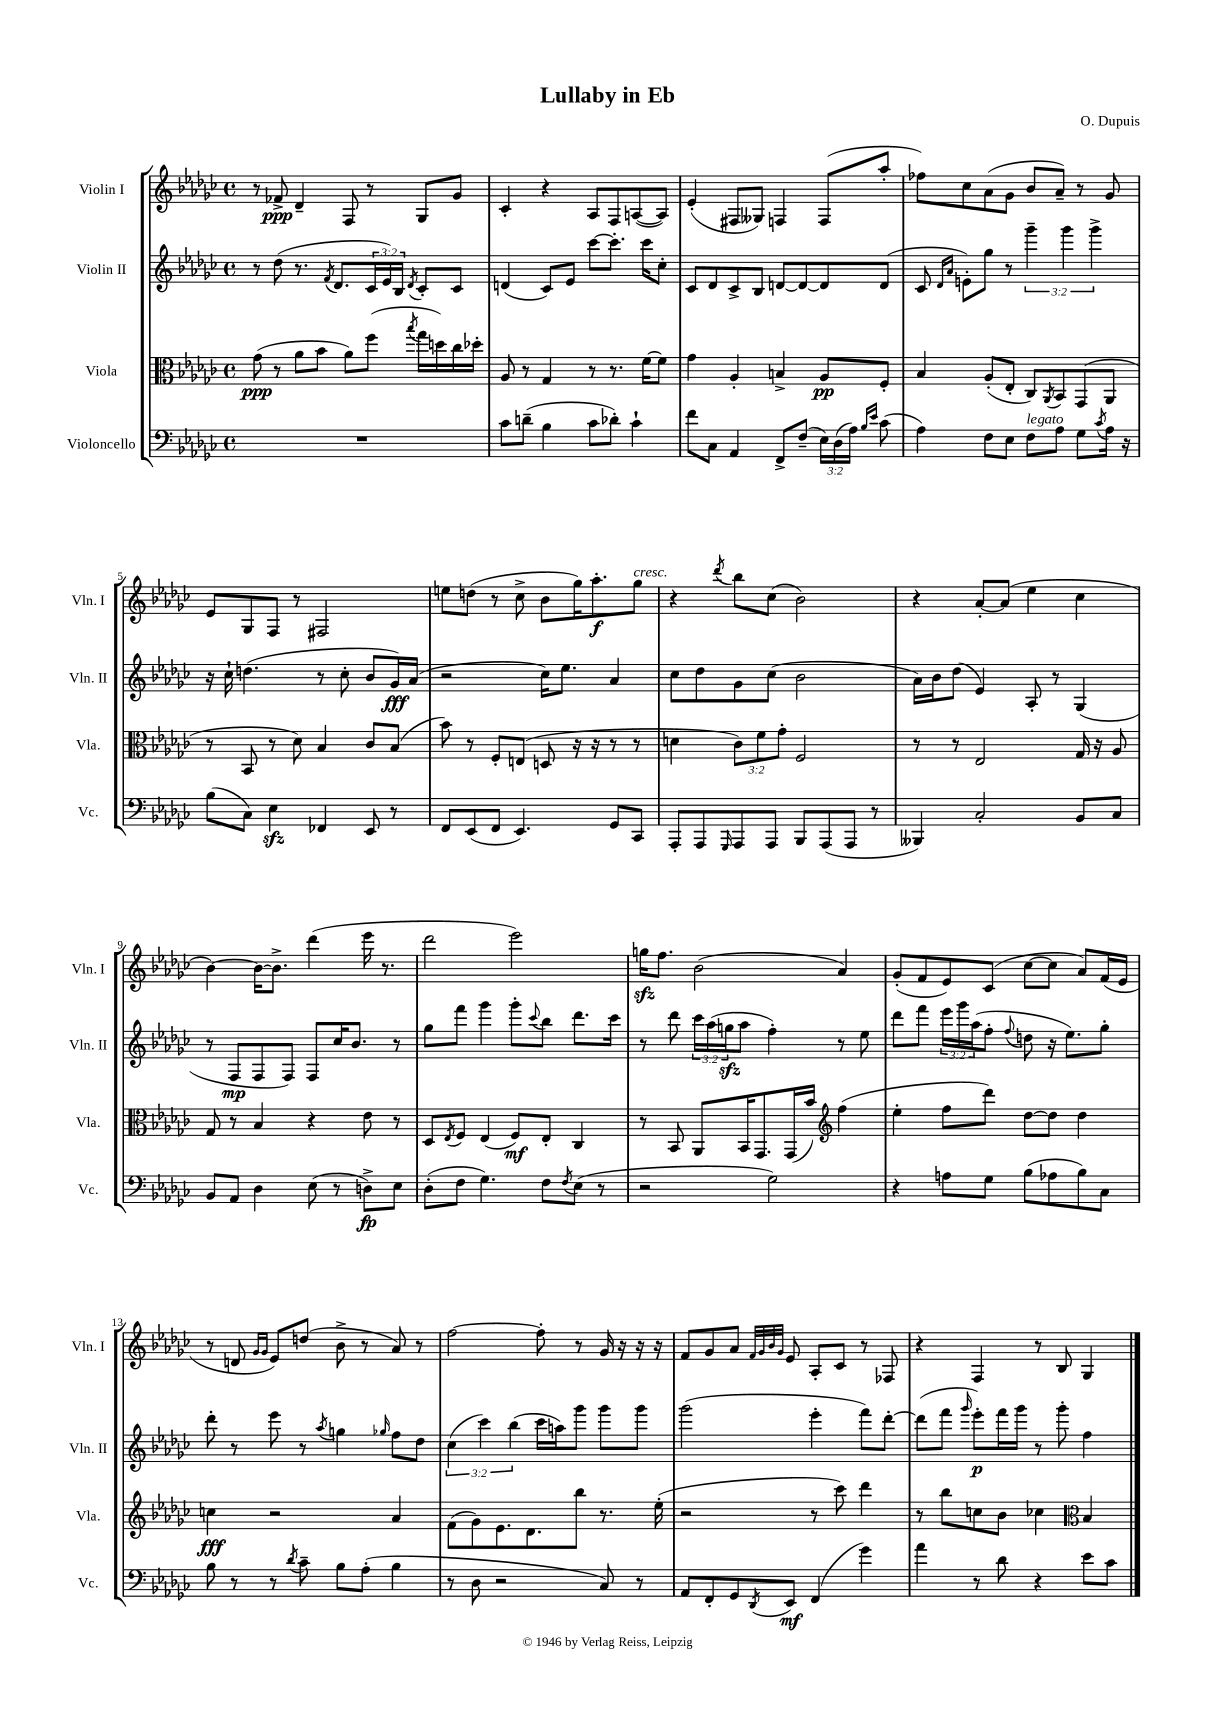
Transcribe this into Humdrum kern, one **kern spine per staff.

**kern	**kern	**kern	**kern
*staff4	*staff3	*staff2	*staff1
*clefF4	*clefC3	*clefG2	*clefG2
*k[b-e-a-d-g-c-]	*k[b-e-a-d-g-c-]	*k[b-e-a-d-g-c-]	*k[b-e-a-d-g-c-]
*M4/4	*M4/4	*M4/4	*M4/4
*met(c)	*met(c)	*met(c)	*met(c)
1r	(8g-\	8r	8r
.	8r	(8dd-\	8f-^/
.	8a-\L	8.r	4d-~/
.	8b-\J	.	.
.	.	8qf/	.
.	.	8.d-/L	.
.	8a-\L)	.	8F/
.	(8ff\J	24c-/L	8r
.	.	24e-/)	.
.	.	24B-/JJ	.
.	8qbb-/	8qd-/	.
.	16gg-\LL	8c-'/L	8G-/L
.	16dd\)	.	.
.	16cc-\	8c-/J	8g-/J
.	16dd-'\JJ	.	.
=	=	=	=
8c-\L	8A-/	(4d/	4c-'/
(8d~\J	8r	.	.
4B-\	4G-/	8c-/L)	4r
.	.	8e-/J	.
8c-\L	8r	[8ccc-\L	8A-/L
8d-'\J)	8.r	8.ccc-'\]J	8F/
4c-`\	.	.	([8A/
.	[16f\LK	16ccc-\LK	.
.	8f\]J	8cc-'\J	8A/]J)
=	=	=	=
8f\L	4g-\	8c-/L	(4e-'/
8C-\J	.	8d-/	.
4AA-/	4A-'/	8c-^/	8F#/L
.	.	8B-/J	8G--/J)
8FF^/L	4B^/	[8d/L	4F/
(8F~/J	.	8d/_	.
24E-\LL)	8A-/L	8d/]	(8F/L
(24D-\	.	.	.
24A-\JJ)	.	.	.
16qqB-/LL	.	.	.
16qqe-/JJ	.	.	.
(8c-\	8F'/J	(8d/J	8aa-'/J
=	=	=	=
4A-\)	4B-/	8c-/	8ff-\L)
.	.	16qqd-/LL	.
.	.	16qqa-/JJ	.
.	.	8e'\L)	8cc-\
8F\L	(8A-'/L	8gg-\J	(8a-\
8E-\J	8E-'/J	8r	8g-\J
8F\L	8C-/L)	6ggg-~\	8b-/L
.	8qAA-/	.	.
8A-\J	8BB-/	.	8a-~/J)
.	.	6ggg-\	.
8G-\L	(8GG-/	.	8r
.	.	6ggg-^\	.
8qc-/	.	.	.
16A-\Jk	8AA-/J	.	8g-/
16r	.	.	.
=	=	=	=
(8B-\L	8r	16r	8e-/L
.	.	16cc-`\	.
8C-\J)	8BB-/	(4.dd\	8G-/
4E-\	8r	.	8F/J
.	8d-\)	.	8r
4FF-/	4B-/	8r	2F#/
.	.	8cc-'\	.
8EE-/	8c-/L	8b-/L	.
8r	(8B-/J	16g-/L)	.
.	.	(16a-/JJ	.
=	=	=	=
8FF/L	8b-\)	2r	8ee\L
(8EE-/	8r	.	(8dd\J
8FF/J	8F'/L	.	8r
4.EE-/)	(8E/J	.	8cc-^\
.	8D/	16cc-\LK)	8b-\L
.	.	8.ee-\J	.
.	16r	.	16gg-\K)
.	16r	.	8.aa-'\
8GG-/L	8r	4a-/	.
8CC-/J	8r	.	8gg-\J
=	=	=	=
8AAA-'/L	4d\	8cc-\L	4r
8AAA-/	.	8dd-\	.
16qqGGG-/	.	.	8qddd-/
8AAA-/	12c-\L)	8g-\	8bb-\L
.	12f\	.	.
8AAA-/J	.	(8cc-\J	(8cc-\J
.	12g-'\J	.	.
8BBB-/L	2F/	2b-\	2b-\)
(8AAA-/	.	.	.
8AAA-/J	.	.	.
8r	.	.	.
=	=	=	=
4BBB--/)	8r	16a-\LL)	4r
.	.	16b-\J	.
.	8r	(8dd-\J	.
2C-'/	2E-/	4e-/)	[8a-'/L
.	.	.	(8a-/]J
.	.	8A-'/	4ee-\
.	.	8r	.
8BB-/L	16G-/	(4G-/	4cc-\
.	16r	.	.
8C-/J	8A-/	.	.
=	=	=	=
8BB-/L	8G-/	8r	[4b-\)
8AA-/J	8r	8F/L	.
4D-\	4B-/	8F/	16b-\_LK
.	.	.	8.b-^\]J
.	.	8F/J)	.
(8E-\	4r	8F/L	(4ddd-\
8r	.	16cc-/K	.
.	.	8.b-/J	.
8D^\L)	8e-\	.	16eee-\
.	.	.	8.r
8E-\J	8r	8r	.
=	=	=	=
(8D-'\L	8D-/L	8gg-\L	2ddd-\
.	8qE-/	.	.
8F\J	8F/J	8fff\J	.
4.G-\)	(4E-/	4ggg-\	.
.	8F/L)	8ggg-'\L	2eee-\)
.	.	8qqccc-/	.
8F\L	8E-'/J	8bb-\J	.
8qF/	.	.	.
(8E-\J	4C-/	8.ddd-\L	.
8r	.	.	.
.	.	16ccc-\Jk	.
=	=	=	=
2r	8r	8r	16gg\LK
.	.	.	8.ff\J
.	8BB-/	8ddd-\	.
.	8AA-/L	24ccc-\LL	(2b-\
.	.	(24aa-\	.
.	.	24gg\J	.
.	16BB-/K	8aa-\J	.
.	8.GG-/	.	.
2G-\)	.	4ff'\)	.
.	(16GG-/L	.	.
.	16b-/JJ)	.	.
*	*clefG2	*	*
.	(4ff\	8r	4a-/)
.	.	8ee-\	.
=	=	=	=
4r	4ee-'\	8ddd-\L	(8g-'/L
.	.	8fff\J	8f/
8A\L	8ff\L	24eee-\LL	8e-/)
.	.	24ggg-\	.
.	.	(24aa-\J	.
8G-\J	8ddd-\J)	8ff'\J	(8c-/J
.	.	8qqff/	.
(8B-\L	[8dd-\L	8dd\	[8cc-\L
8A-\	8dd-\]J	16r	8cc-\]J
.	.	8.ee-\L)	.
8B-\)	4dd-\	.	8a-/L)
8C-\J	.	8gg-'\J	(16f/L
.	.	.	16e-/JJ
=	=	=	=
8B-\	4cc\	8ddd-'\	8r
8r	.	8r	8d/
.	.	.	16qqg-/LL
.	.	.	16qqg-/JJ
8r	2r	8eee-\	8e-/L)
8qd-/	.	.	.
8c-~\	.	8r	(8dd/J
.	.	8qaa-/	.
8B-\L	.	4gg\	8b-^\
(8A-'\J	.	.	8r
.	.	16qqgg-/	.
4B-\	4a-/	8ff\L	8a-/)
.	.	8dd-\J	8r
=	=	=	=
8r	(8f\L	(6cc-\	[2ff\
8D-\	8g-\)	.	.
.	.	6ccc-\)	.
2r	8.e-\	.	.
.	.	(6bb-\	.
.	8.d-\	.	.
.	.	16ccc-\LL	8ff'\]
.	.	16aa\J)	.
.	8bb-\J	8ggg-\J	8r
8C-/)	8.r	8ggg-\L	16g-/
.	.	.	16r
8r	.	8ggg-\J	16r
.	(16ee-'\	.	16r
=	=	=	=
8AA-/L	2r	(2ggg-\	8f/L
8FF'/	.	.	8g-/
8GG-/	.	.	8a-/J
.	.	.	32qqf/LLL
.	.	.	32qqg-/
.	.	.	32qqb-/
8qDD-/	.	.	32qqg-/JJJ
8EE-/J	.	.	8e-/
(4FF/	8r	4eee-'\	8A-'/L
.	8ccc-\)	.	8c-/J
4g-\)	4ddd-\	8fff\L)	8r
.	.	[8ddd-'\J	8F-/
=	=	=	=
4a-\	8r	(8ddd-\]L	4r
.	8bb-\L	8fff\J	.
.	.	16qqggg-/	.
8r	8cc\	8eee-'\L)	4F/
8d-\	8b-\J	16fff\L	.
.	.	16ggg-\JJ	.
4r	4cc-\	8r	8r
.	.	8ggg-'\	8B-/
*	*clefC3	*	*
8e-\L	4B-/	4ff\	4G-/
8c-\J	.	.	.
==	==	==	==
*-	*-	*-	*-
